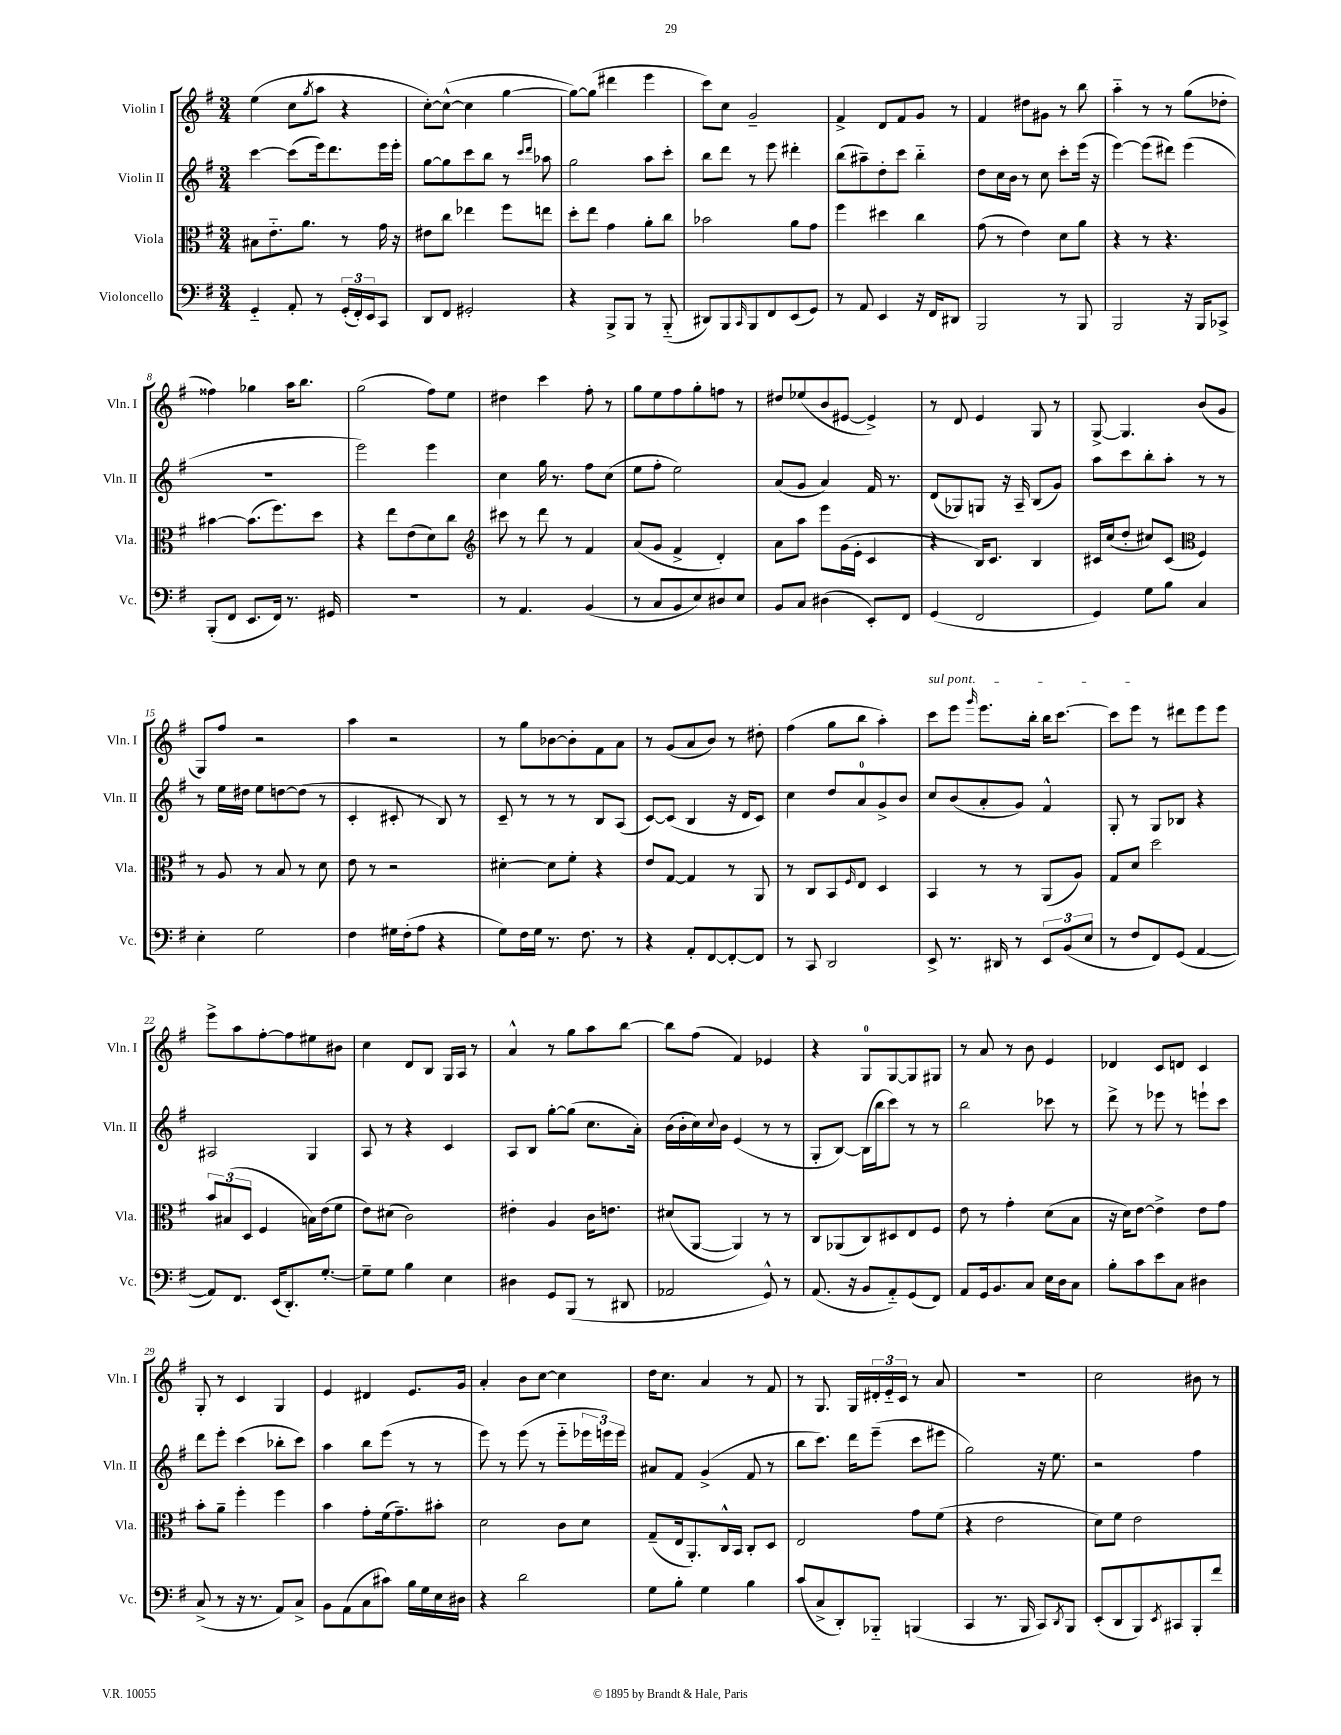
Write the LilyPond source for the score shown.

<<
\new StaffGroup <<
\new Staff = "s0" \with { instrumentName = "Violin I" shortInstrumentName = "Vln. I" } {
    \clef treble \key g \major \numericTimeSignature \time 3/4
    e''4( c''8 \acciaccatura { g''8 } a''8 r4 |
    c''8~-.) c''8~-^( c''4 g''4~ |
    g''8~) g''8( dis'''4 e'''4 |
    c'''8) c''8 g'2-- |
    fis'4-> d'8 fis'8 g'8 r8 |
    fis'4 dis''8 gis'8 r8 b''8 |
    a''4-_ r8 r8 g''8( des''8-. |
    fisis''4) ges''4 a''16 b''8. |
    g''2( fis''8) e''8 |
    dis''4 c'''4 fis''8-. r8 |
    g''8 e''8 fis''8 g''8-. f''8 r8 |
    dis''8 ees''8( b'8 eis'8~ eis'4->) |
    r8 d'8 e'4 g8 r8 |
    g8~-> g4. b'8( g'8 |
    g8) fis''8 r2 |
    a''4 r2 |
    r8 g''8 bes'8~ bes'8-. fis'8 a'8 |
    r8 g'8( a'8 b'8) r8 dis''8-. |
    fis''4( g''8 b''8 a''4-.) |
    \once \override TextSpanner.bound-details.left.text = \markup { \italic "sul pont." } c'''8\startTextSpan e'''8 \grace { g'''16 } e'''8. b''16-. b''16 c'''8.~ |
    c'''8 e'''8\stopTextSpan r8 dis'''8 e'''8 e'''8 |
    e'''8-> a''8 fis''8~-. fis''8 eis''8 bis'8 |
    c''4 d'8 b8 g16 a16 r8 |
    a'4-^ r8 g''8 a''8 b''8~ |
    b''8 fis''8( fis'4) ees'4 |
    r4 g8-0 g8~ g8 gis8 |
    r8 a'8 r8 b'8 e'4 |
    des'4 c'8 d'8 c'4 |
    g8-. r8 c'4 g4 |
    e'4 dis'4 e'8. g'16 |
    a'4-. b'8 c''8~ c''4 |
    d''16 c''8. a'4 r8 fis'8 |
    r8 g8. g16 \tuplet 3/2 { dis'16-. e'16-_ c'16 } r8 a'8 |
    R2. |
    c''2 bis'8 r8 \bar "|." |
}
\new Staff = "s1" \with { instrumentName = "Violin II" shortInstrumentName = "Vln. II" } {
    \clef treble \key g \major \numericTimeSignature \time 3/4
    c'''4~ c'''8( e'''16) d'''8. e'''16 e'''16-. |
    g''8~ g''8 c'''8 b''8 r8 \grace { c'''16 d'''16 } aes''8 |
    g''2 a''8 c'''8-. |
    b''8 d'''8 r8 e'''8 dis'''4-. |
    b''8( ais''8--) d''8-. c'''8 b''4-_ |
    d''8 c''16 b'16 r8 c''8 c'''8-. e'''16( r16 |
    e'''4~) e'''8( dis'''8) e'''4( |
    r2. |
    e'''2) e'''4 |
    c''4 g''16 r8. fis''8 c''8( |
    e''8 fis''8-. e''2) |
    a'8( g'8 a'4) fis'16 r8. |
    d'8( ges8) g8 r16 a16-- b8( g'8) |
    a''8 c'''8 b''8-. a''8-. r8 r8 |
    r8 e''16 dis''16 e''8 d''8~ d''8( r8 |
    c'4-. cis'8-. r8 b8) r8 |
    c'8-- r8 r8 r8 b8 a8( |
    c'8~) c'8( b4 r16 d'16 c'8) |
    c''4 d''8 a'8-0 g'8-> b'8 |
    c''8 b'8( a'8-. g'8) fis'4-^ |
    g8-. r8 g8 bes8 r4 |
    ais2 g4 |
    a8 r8 r4 c'4 |
    a8 b8 g''8~-. g''8( c''8. a'16-.) |
    b'16( b'16-. c''16) \appoggiatura { c''8 } b'16 e'4( r8 r8 |
    g8-. b8~) b16( b''16 c'''8) r8 r8 |
    b''2 ces'''8 r8 |
    d'''8-> r8 ees'''8 r8 e'''8-! c'''8 |
    d'''8 e'''8-. c'''4( bes''8-. c'''8) |
    a''4 b''8 e'''8( r8 r8 |
    e'''8) r8 e'''8( r8 e'''8-_ \tuplet 3/2 { ees'''16 e'''16) e'''16 } |
    ais'8 fis'8 g'4->( fis'8 r8 |
    b''8 c'''8.) d'''16 e'''8--( c'''8 eis'''8 |
    g''2) r16 e''8. |
    r2 fis''4 \bar "|." |
}
\new Staff = "s2" \with { instrumentName = "Viola" shortInstrumentName = "Vla." } {
    \clef alto \key g \major \numericTimeSignature \time 3/4
    bis8 e'8.-_ a'8. r8 g'16 r16 |
    eis'8 c''8 ees''4 fis''8 e''8 |
    d''8-. e''8 g'4 a'8-. c''8 |
    bes'2 a'8 g'8 |
    fis''4 dis''4 c''4 |
    g'8( r8 e'4) d'8 a'8 |
    r4 r8 r4. |
    bis'4~ bis'8.( fis''8.) d''8 |
    r4 e''8 e'8( d'8) c''8 |
    \clef treble cis'''8 r8 d'''8 r8 fis'4 |
    a'8( g'8 fis'4-> d'4-.) |
    a'8 a''8 e'''8 g'16( e'16-. c'4 |
    r4 b16) c'8. b4 |
    cis'16 c''16( d''8-. cis''8) cis'8( \clef alto fis4) |
    r8 a8 r8 b8 r8 d'8 |
    e'8 r8 r2 |
    dis'4~-. dis'8 fis'8-. r4 |
    e'8 g8~ g4 r8 a,8 |
    r8 c8 b,8 \grace { fis16 } e8 d4 |
    b,4 r8 r8 a,8( a8) |
    g8 d'8 d''2 |
    \tuplet 3/2 { b'8 bis8( d8 } fis4 b16) e'16( fis'8 |
    e'8) dis'8( c'2) |
    eis'4-. a4 c'16 e'8. |
    dis'8( a,8~ a,4) r8 r8 |
    c8 aes,8( c8) dis8 e8 fis8 |
    e'8 r8 g'4-. d'8( b8 |
    r16 d'16) e'8~ e'4-> e'8 g'8 |
    b'8-. a'8-- fis''4-. fis''4 |
    b'4 g'8-. fis'16( g'8.--) bis'8-. |
    d'2 c'8 d'8 |
    g8--( e16 a,8.-.) c16-^ b,16 c8-. d8 |
    e2 g'8 fis'8( |
    r4 e'2 |
    d'8) fis'8 e'2 \bar "|." |
}
\new Staff = "s3" \with { instrumentName = "Violoncello" shortInstrumentName = "Vc." } {
    \clef bass \key g \major \numericTimeSignature \time 3/4
    g,4-_ a,8-. r8 \tuplet 3/2 { g,16-.( fis,16-.) e,16 } c,8 |
    d,8 fis,8 gis,2-. |
    r4 b,,8-> b,,8 r8 b,,8-_( |
    dis,8) b,,8 \grace { c,16 } b,,8 fis,8 e,8( g,8) |
    r8 a,8 e,4 r16 fis,16 dis,8 |
    b,,2 r8 b,,8 |
    b,,2 r16 b,,16 ces,8-> |
    b,,8-.( fis,8 e,8. fis,16) r8. gis,16 |
    R2. |
    r8 a,4. b,4( |
    r8 c8 b,8 e8) dis8 e8 |
    b,8 c8 dis4( e,8-.) fis,8 |
    g,4( fis,2 |
    g,4) g8 b8 c4 |
    e4-. g2 |
    fis4 gis16 fis16-.( a8 r4 |
    g8) fis16 g16 r8. fis8. r8 |
    r4 a,8-. fis,8~ fis,8~-. fis,8 |
    r8 c,8 d,2 |
    e,8-> r8. dis,16 r8 \tuplet 3/2 { e,8 b,8( e8 } |
    r8 fis8 fis,8) g,8( a,4~ |
    a,8) fis,8. e,16( d,8.-.) g8.~-. |
    g8-- g8 b4 e4 |
    dis4 g,8 b,,8( r8 dis,8 |
    aes,2 g,8-^) r8 |
    a,8.( r16 b,8 a,8-_) g,8( fis,8) |
    a,8 g,16 b,8. c8 e16 d16 c8 |
    b8-. c'8 e'8 c8 dis4 |
    c8->( r8 r16 r8. a,8) c8-> |
    b,8 a,8( c8 cis'8) b16 g16 e16 dis16 |
    r4 d'2 |
    g8 b8-. g4 b4 |
    c'8( c8-> d,8-.) bes,,8-_ b,,4( |
    c,4 r8. b,,16 c,8) \acciaccatura { d,8 } b,,8 |
    e,8-.( d,8 b,,8) \acciaccatura { e,8 } cis,8 b,,8-. fis'8 \bar "|." |
}
>>
>>
